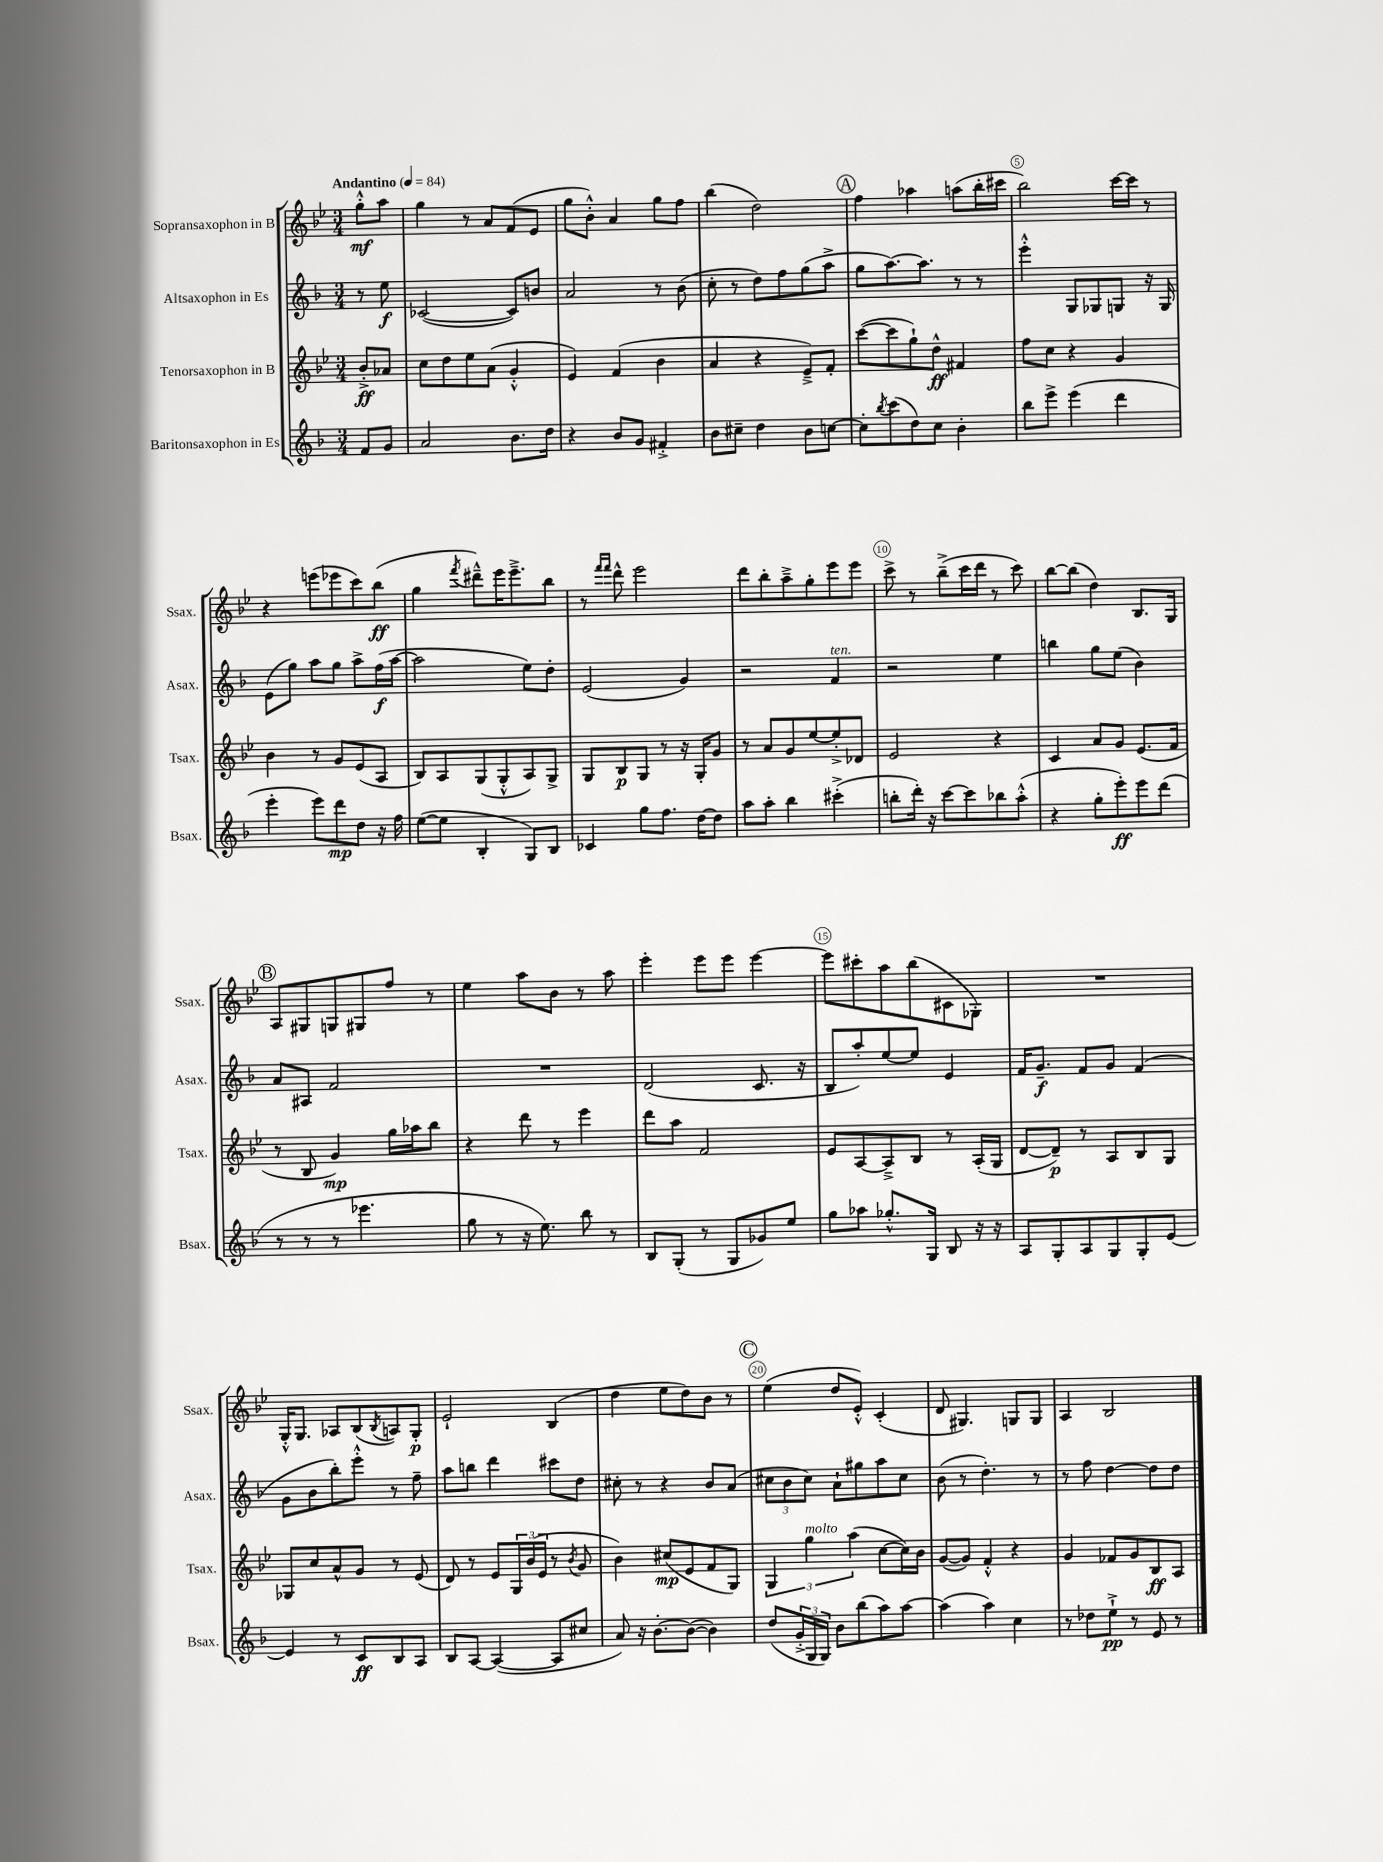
<<
\new StaffGroup <<
\new Staff = "s0" \with { instrumentName = "Sopransaxophon in B" shortInstrumentName = "Ssax." } {
    \clef treble \key bes \major \numericTimeSignature \time 3/4 \partial 4 \tempo "Andantino" 4 = 84
    g''8-.-^\mf a''8 |
    g''4 r8 a'8 f'8( ees'8 |
    g''8 bes'8-.-^) a'4 g''8 f''8 |
    bes''4( d''2) |
    \mark \markup { \circle "A" } f''4 aes''4 a''8( bes''16-. cis'''16 |
    bes''2) c'''16~ c'''16 r8 |
    r4 e'''8( ees'''8 c'''8) bes''8\ff( |
    g''4 \acciaccatura { f'''8 } dis'''8---^) ees'''16 ees'''8.---> bes''8 |
    r8 \grace { f'''16 f'''16 } d'''8-^ ees'''2 |
    d'''8 bes''8-. a''8---> g''8-. ees'''8 ees'''8 |
    c'''8-> r8 bes''8--->( c'''16 d'''16 r8 c'''8) |
    bes''8~ bes''8( d''4) bes8. g16 |
    \mark \markup { \circle "B" } a8 gis8 g8 gis8 f''8 r8 |
    ees''4 a''8 bes'8 r8 a''8 |
    ees'''4-. ees'''8 ees'''8 ees'''4~ |
    ees'''8 cis'''8-. a''8 bes''8( cis'8 ges8-.) |
    R2. |
    g16-.-^ g8. aes8 bes8( \acciaccatura { bes8 } a8) g8-.\p |
    ees'2-! bes4( |
    d''4 ees''8 d''8) bes'8 r8 |
    \mark \markup { \circle "C" } ees''4( d''8 ees'8-.-^) c'4-.( |
    d'8 gis4.) g8 g8 |
    a4 bes2 \bar "|." |
}
\new Staff = "s1" \with { instrumentName = "Altsaxophon in Es" shortInstrumentName = "Asax." } {
    \clef treble \key f \major \numericTimeSignature \time 3/4 \partial 4
    r8 e''8\f |
    ces'2~( ces'8) b'8 |
    a'2 r8 bes'8( |
    c''8-. r8 d''8) f''8 g''8( a''8-> |
    \mark \markup { \circle "A" } g''8 a''8.~) a''8. r8 r8 |
    e'''4-.-^ g8 ges8 g8 r16 g16 |
    e'8( g''8) a''8 g''8 a''8-> f''16\f( a''16~ |
    a''2 e''8) d''8-. |
    e'2( g'4) |
    r2 f'4^\markup { \italic "ten." } |
    r2 e''4 |
    b''4 g''8 e''8( bes'4) |
    \mark \markup { \circle "B" } a'8 ais8 f'2 |
    R2. |
    d'2( c'8. r16 |
    bes8 a''8-.) e''8~ e''8 e'4 |
    f'16 g'8.--\f f'8 g'8 f'4( |
    g'8 bes'8 bes''8-.) e'''8-.-^ r8 f''8-- |
    a''8 b''8 d'''4 cis'''8 d''8 |
    cis''8-. r8 r4 bes'8 a'8( |
    \mark \markup { \circle "C" } \tuplet 3/2 { cis''8 bes'8 cis''8) } a'8-! gis''8 a''8 cis''8 |
    bes'8( r8 d''4.-.) r8 |
    r8 f''8 d''4~ d''8 d''8 \bar "|." |
}
\new Staff = "s2" \with { instrumentName = "Tenorsaxophon in B" shortInstrumentName = "Tsax." } {
    \clef treble \key bes \major \numericTimeSignature \time 3/4 \partial 4
    bes'8-.->\ff aes'8 |
    c''8 d''8 ees''8 a'8( g'4-.-^ |
    ees'4) f'4( bes'4 |
    a'4 r4 ees'8--->) f'8-. |
    \mark \markup { \circle "A" } c'''8~( c'''8 g''8-!) d''8-^\ff fis'4 |
    f''8 c''8 r4 g'4 |
    bes'4 r8 g'8 ees'8( a8 |
    bes8) a8 g8( g8-.-^ a8) g8-> |
    g8 bes8\p g8 r8 r16 g16-. g'8 |
    r8 a'8 g'8 ees''8~ ees''8-.-> des'8 |
    ees'2 r4 |
    c'4 a'8 g'8 ees'8.( f'16 |
    \mark \markup { \circle "B" } r8 bes8 g'4\mp) g''16 aes''16 bes''8 |
    r4 d'''8 r8 ees'''4 |
    d'''8 a''8 f'2 |
    ees'8 a8~ a8---> bes8 r8 a16-.( g16 |
    d'8~ d'8--\p) r8 a8 bes8 g8 |
    ges8 c''8 a'8-^ g'8 r8 ees'8( |
    d'8) r8 ees'8 \tuplet 3/2 { g16 bes'16( ees'16 } r8 \acciaccatura { bes'8 } g'8 |
    bes'4) cis''8\mp( ees'8 f'8 g8) |
    \mark \markup { \circle "C" } \tuplet 3/2 { g4 g''4^\markup { \italic "molto" } a''4( } c''8~ c''16) bes'16 |
    g'8~( g'8) f'4-.-^ r4 |
    g'4 fes'8 g'8 bes8\ff a8 \bar "|." |
}
\new Staff = "s3" \with { instrumentName = "Baritonsaxophon in Es" shortInstrumentName = "Bsax." } {
    \clef treble \key f \major \numericTimeSignature \time 3/4 \partial 4
    f'8 g'8 |
    a'2 bes'8. d''16 |
    r4 bes'8 g'8 fis'4-.-> |
    bes'8 cis''8-- d''4 bes'8 c''8~ |
    \mark \markup { \circle "A" } c''8-. \acciaccatura { bes''8 } c'''8( d''8) c''8 bes'4-. |
    bes''8 e'''8-> e'''4( d'''4 |
    e'''4-. e'''8) d'''8\mp d''8 r16 f''16 |
    e''8~( e''8 bes4-. g8) bes8 |
    ces'4 g''8 f''8. d''16~ d''8 |
    a''8 a''8-. bes''4 cis'''4-.->( |
    b''8-. d'''16-.) r16 c'''8~ c'''8 bes''8 a''8-.-^( |
    r4 g''8-. e'''8-.\ff) e'''8 d'''8( |
    \mark \markup { \circle "B" } r8 r8 r8 ees'''4. |
    g''8 r8 r16 e''8.) bes''8 r8 |
    bes8 g8-.( r8 g8 ges'8) e''8 |
    g''8 aes''8 ges''8.-.-^ g16 bes8 r16 r16 |
    a8 g8-. a8 g8 g8-. e'8~ |
    e'4 r8 c'8\ff bes8 a8 |
    bes8 a8~ a4~( a8 cis''8 |
    a'8) r16 bes'8.~-. bes'8~( bes'4) |
    \mark \markup { \circle "C" } d''8( \tuplet 3/2 { g'16-.-> g16 g16) } bes'8 bes''8( a''8) a''8~ |
    a''4( a''4) c''4 |
    r8 des''8 e''8-!->\pp r8 e'8 r8 \bar "|." |
}
>>
>>
\layout { \context { \Score \override BarNumber.break-visibility = ##(#f #t #t) barNumberVisibility = #(every-nth-bar-number-visible 5) \override BarNumber.stencil = #(make-stencil-circler 0.1 0.3 ly:text-interface::print) } }
